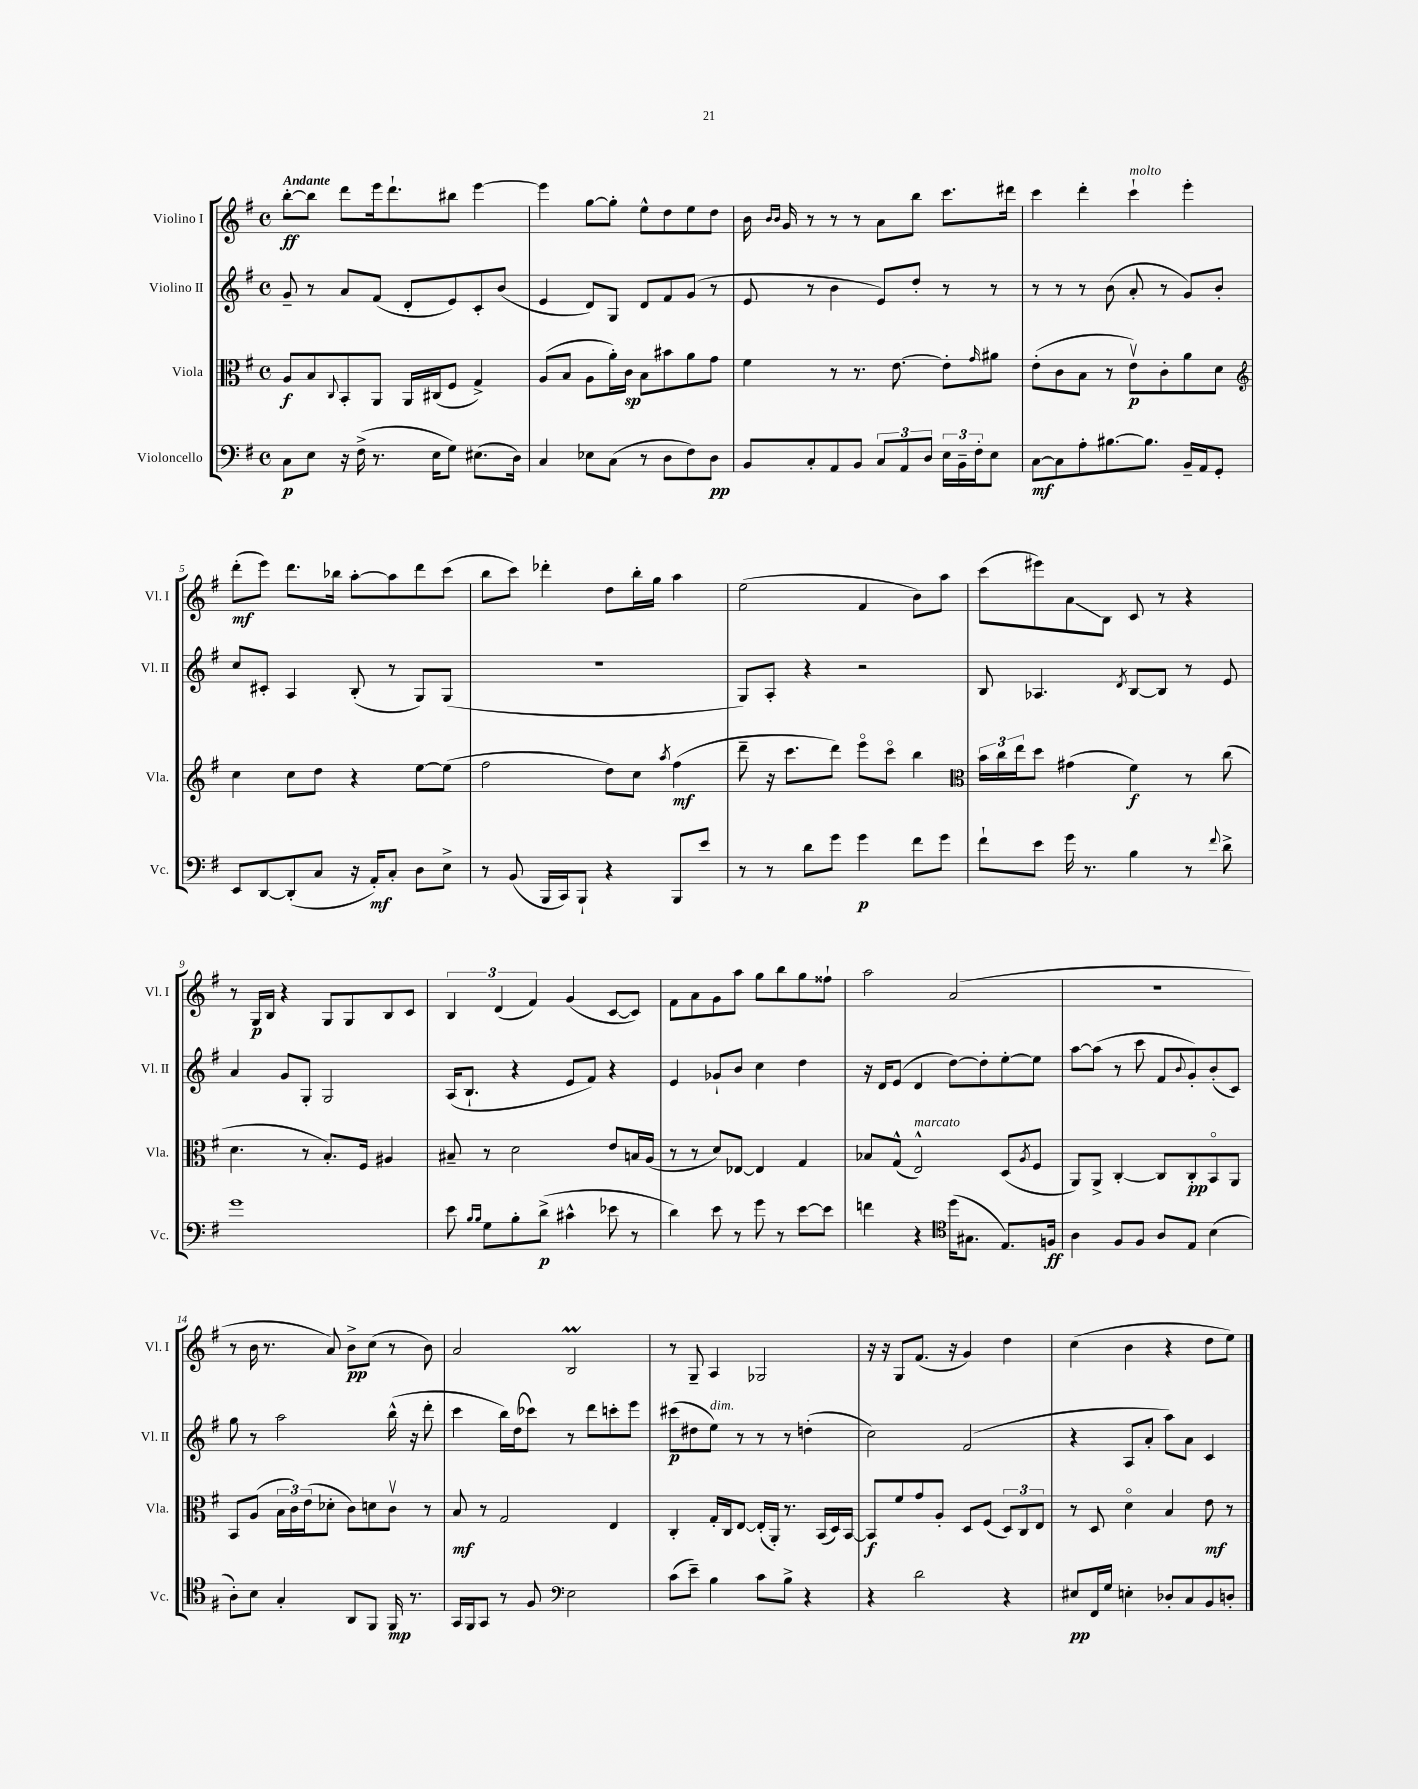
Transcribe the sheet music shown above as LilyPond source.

<<
\new StaffGroup <<
\new Staff = "s0" \with { instrumentName = "Violino I" shortInstrumentName = "Vl. I" } {
    \clef treble \key g \major \defaultTimeSignature \time 4/4 \tempo "Andante"
    b''8~-.\ff b''8 d'''8 e'''16 d'''8.-! bis''8 e'''4~ |
    e'''4 g''8~ g''8-. e''8-^ d''8 e''8 d''8 |
    b'16 \grace { b'16 b'16 } g'16 r8 r8 r8 a'8 b''8 c'''8. dis'''16 |
    c'''4 d'''4-. c'''4-!^\markup { \italic "molto" } e'''4-. |
    d'''8-.\mf( e'''8) d'''8. bes''16 a''8~-. a''8 d'''8 c'''8( |
    b''8 c'''8) des'''4-. d''8 b''16-. g''16 a''4 |
    e''2( fis'4 b'8) a''8 |
    c'''8( eis'''8) a'8\glissando b8 c'8 r8 r4 |
    r8 g16\p b16 r4 g8 g8 b8 c'8 |
    \tuplet 3/2 { b4 d'4( fis'4) } g'4( c'8~ c'8) |
    fis'8 a'8 g'8 a''8 g''8 b''8 g''8 fisis''8-! |
    a''2 a'2( |
    R1 |
    r8 b'16 r8. a'8) b'8->\pp c''8( r8 b'8) |
    a'2 b2\prall |
    r8 g8-- a4 ges2 |
    r16 r16 g8 fis'8.( r16 g'4) d''4 |
    c''4( b'4 r4 d''8 e''8) \bar "|." |
}
\new Staff = "s1" \with { instrumentName = "Violino II" shortInstrumentName = "Vl. II" } {
    \clef treble \key g \major \defaultTimeSignature \time 4/4
    g'8-- r8 a'8 fis'8( d'8-. e'8) c'8-. b'8( |
    e'4 d'8) g8 d'8 fis'8 g'8( r8 |
    e'8 r8 b'4 e'8) d''8-. r8 r8 |
    r8 r8 r8 b'8( a'8-. r8 g'8) b'8-. |
    c''8 cis'8-. a4 b8-.( r8 g8) g8( |
    R1 |
    g8) a8-. r4 r2 |
    b8 aes4. \acciaccatura { d'8 } b8~ b8 r8 e'8 |
    a'4 g'8 g8-. g2 |
    a16( b8.-! r4 e'8 fis'8) r4 |
    e'4 ges'8-! b'8 c''4 d''4 |
    r16 d'16 e'8( d'4 d''8~) d''8-. e''8~-. e''8 |
    a''8~ a''8( r8 c'''8 fis'8 \appoggiatura { b'8 } g'8-.) b'8-.( c'8) |
    g''8 r8 a''2 b''16-^( r16 d'''8-. |
    c'''4 b''16) d''16( ces'''8) r8 d'''8 c'''8-. e'''8 |
    cis'''8\p( dis''8 e''8^\markup { \italic "dim." }) r8 r8 r8 d''4-.( |
    c''2) fis'2( |
    r4 a8 a'8-. a''8) a'8 c'4 \bar "|." |
}
\new Staff = "s2" \with { instrumentName = "Viola" shortInstrumentName = "Vla." } {
    \clef alto \key g \major \defaultTimeSignature \time 4/4
    a8\f b8 \appoggiatura { c8 } b,8-. a,8 a,16 cis16( fis8 g4->) |
    a8( b8 a8 a'16-.) c'16\sp b8 bis'8 a'8 g'8 |
    fis'4 r8 r8. e'8.~ e'8-. \grace { g'16 } ais'8 |
    e'8-.( c'8 b8 r8 e'8\upbow\p) c'8-. a'8 d'8 |
    \clef treble c''4 c''8 d''8 r4 e''8~ e''8( |
    fis''2 d''8) c''8 \acciaccatura { a''8 } fis''4\mf( |
    d'''8-- r16 c'''8. d'''8) e'''8\flageolet c'''8\flageolet b''4 |
    \clef alto \tuplet 3/2 { b'16 c''16 e''16 } d''8 gis'4( fis'4\f) r8 c''8( |
    d'4. r8 b8.-.) fis16 ais4 |
    bis8-- r8 d'2 e'8 b16 a16( |
    r8 r8 d'8) ees8~ ees4 g4 |
    bes8 g8-^( e2-^^\markup { \italic "marcato" }) d8( \acciaccatura { a8 } fis8 |
    a,8) a,8-> c4~-. c8 c8-.\pp b,8\flageolet a,8 |
    b,8 a8( \tuplet 3/2 { b16 c'16) e'16( } des'8-. c'8) d'8 c'8\upbow r8 |
    b8\mf r8 g2 e4 |
    c4-. g16-. c16 e8~ e16-.( a,16-.) r8. b,16( d16) b,16~ |
    b,8\f fis'8 g'8 a8-. d8 fis8( \tuplet 3/2 { d8) c8 e8 } |
    r8 d8 d'4\flageolet b4 e'8\mf r8 \bar "|." |
}
\new Staff = "s3" \with { instrumentName = "Violoncello" shortInstrumentName = "Vc." } {
    \clef bass \key g \major \defaultTimeSignature \time 4/4
    c8\p e8 r16 fis16->( r8. e16 g8) eis8.( d16) |
    c4 ees8 c8( r8 d8 fis8) d8\pp |
    b,8 c8-. a,8 b,8 \tuplet 3/2 { c8 a,8 d8 } \tuplet 3/2 { e16 b,16-- fis16-. } e8 |
    c8~\mf c8 a8-. bis8.~ bis8. b,16-- a,16 g,8-. |
    e,8 d,8~ d,8-.( c8 r16 a,16-.\mf) c8-. d8 e8-> |
    r8 b,8( b,,16 c,16) b,,8-! r4 b,,8 e'8 |
    r8 r8 d'8 g'8 g'4\p fis'8 g'8 |
    fis'8-! e'8 g'16 r8. b4 r8 \appoggiatura { fis'8 } d'8-> |
    g'1 |
    e'8 \grace { b16 b16 } g8 b8-. d'8->\p( cis'4-^ ees'8 r8 |
    d'4) e'8 r8 g'8 r8 e'8~ e'8 |
    f'4 r4 \clef tenor d''16( gis8. e8.) f16\ff |
    a4 fis8 fis8 a8 e8 b4( |
    a8-.) b8 g4-. a,8 fis,8 fis,16\mp r8. |
    g,16 fis,16 g,8 r8 fis8 \clef bass e2 |
    c'8( e'8--) b4 c'8 b8-> r4 |
    r4 d'2 r4 |
    eis8\pp fis,16 g16 e4-. des8-. c8 b,8 d8-. \bar "|." |
}
>>
>>
